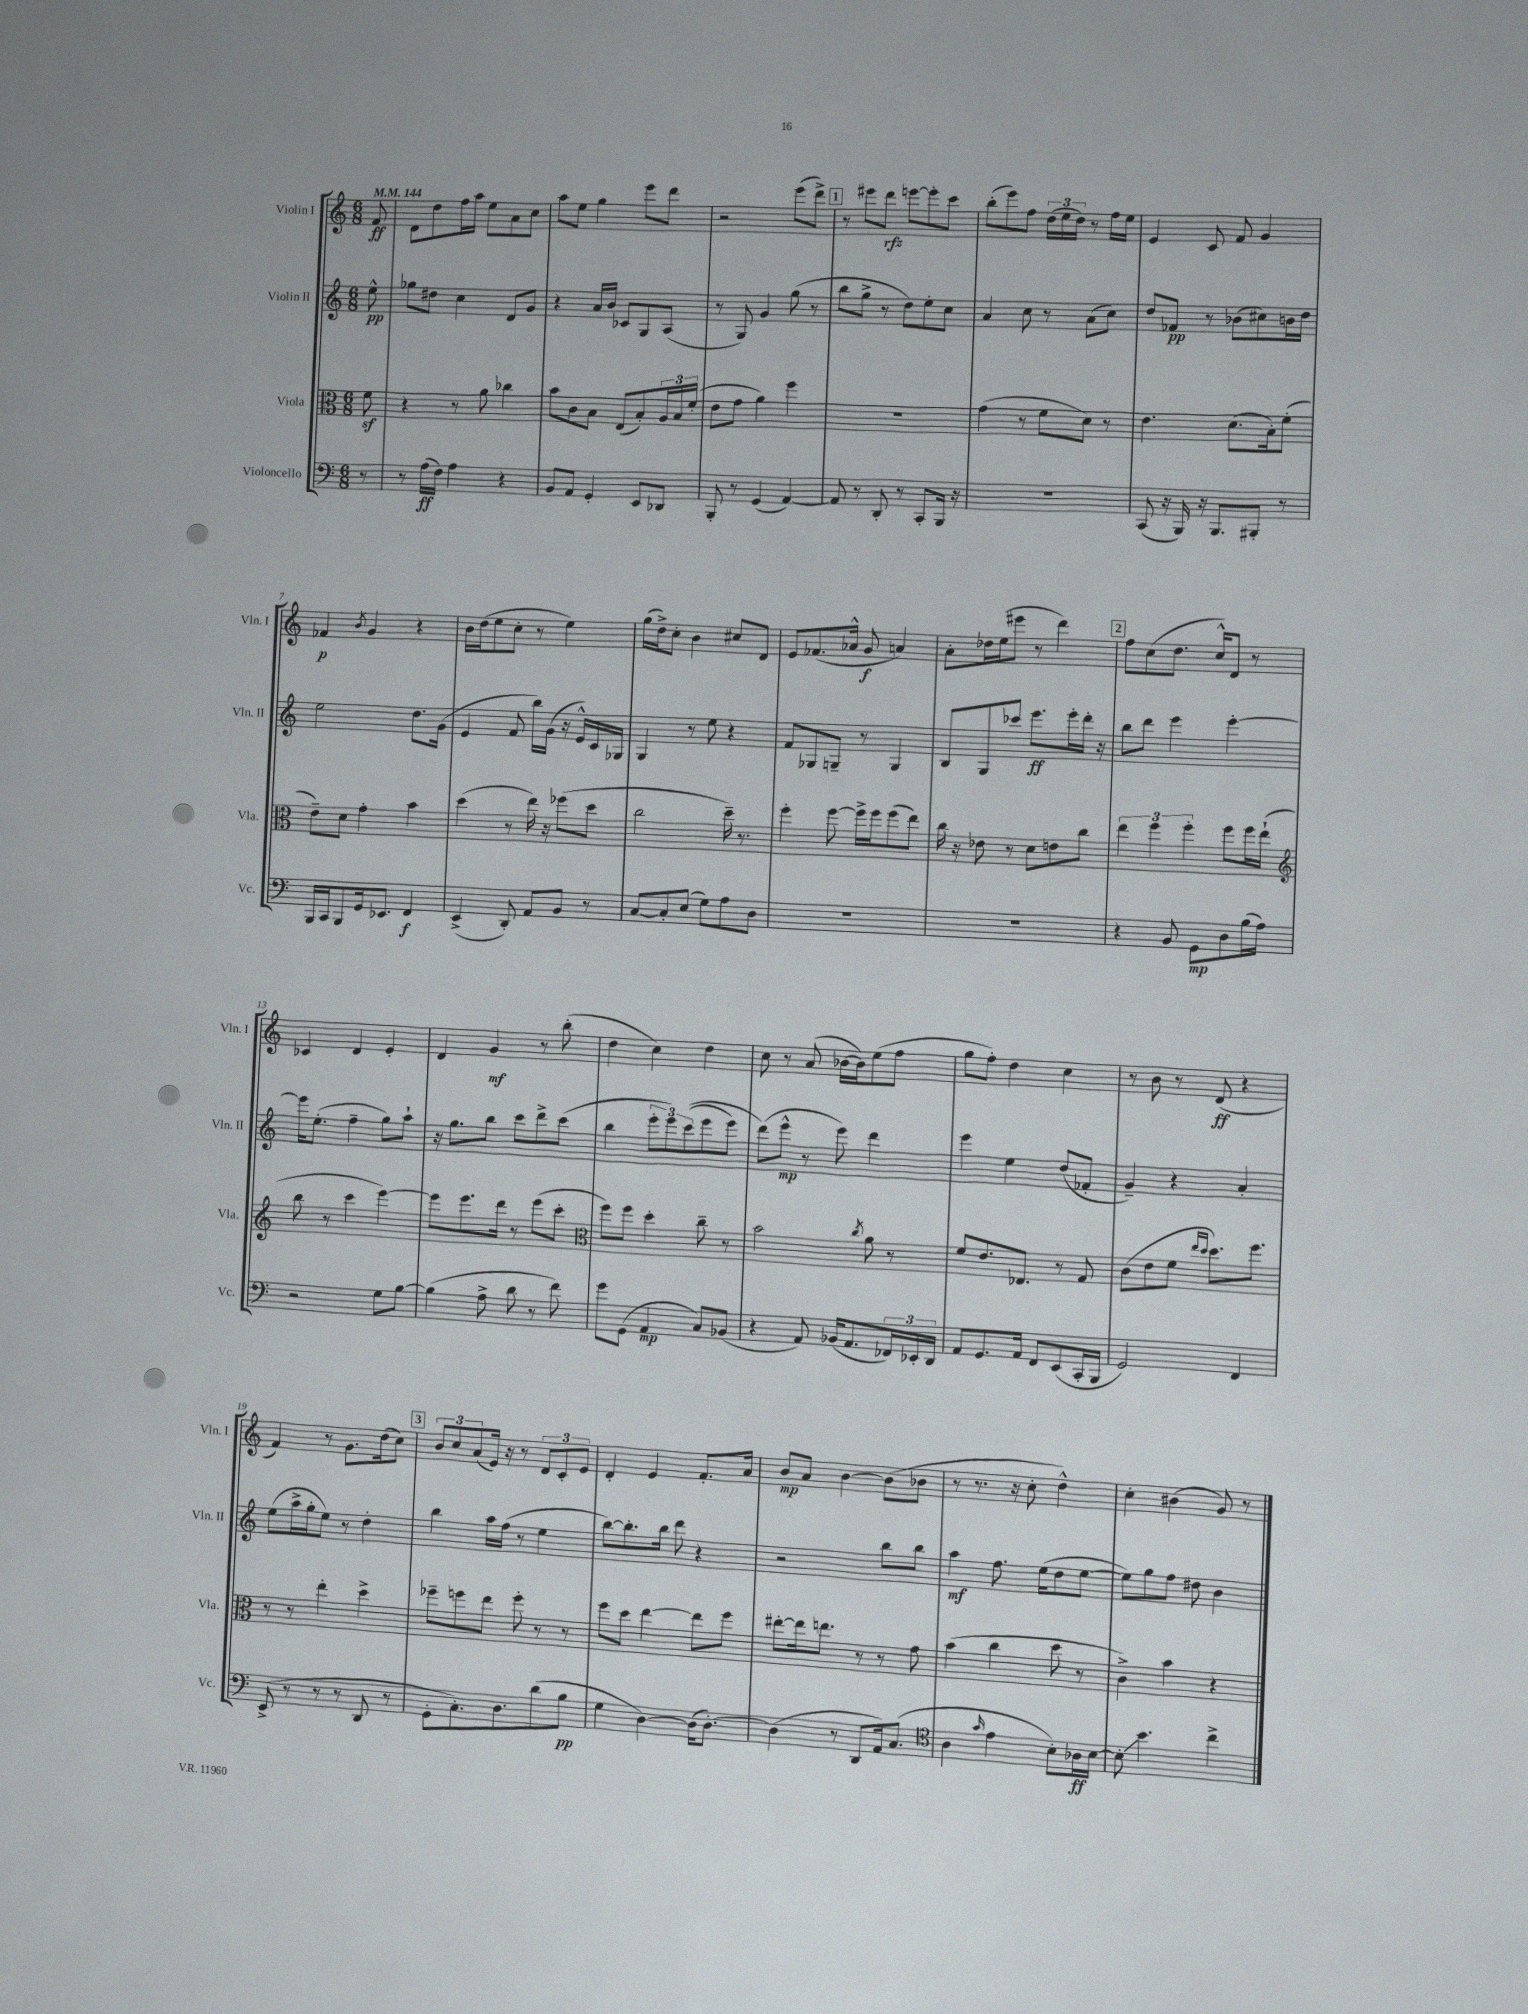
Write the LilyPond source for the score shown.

<<
\new StaffGroup <<
\new Staff = "s0" \with { instrumentName = "Violin I" shortInstrumentName = "Vln. I" } {
    \clef treble \key c \major \numericTimeSignature \time 6/8 \partial 8 \tempo 4 = 144
    f'8\ff |
    d'8 d''8 f''16 a''16 e''8 a'8 c''8 |
    a''8 e''8 g''4 e'''8 d'''8 |
    r2 e'''8( d'''8->) |
    \mark \markup { \box "1" } r8 eis'''8 d'''8\rfz e'''8~ e'''8-. c'''8 |
    b''8-.( e'''8) f''8 \tuplet 3/2 { d''16( e''16 d''16) } r8 f''16 e''16 |
    e'4 c'8 f'8 g'4 |
    fes'4\p \acciaccatura { b'8 } g'4 r4 |
    b'16 d''16( e''8 c''8-. r8 e''4) |
    g''16( d''16->) c''8-. b'4 cis''8 d'8 |
    e'8 fes'8.( aes'16-^ g'8\f a'4) |
    a'8-. des''16 e''16( eis'''8 r8 d'''4) |
    \mark \markup { \box "2" } f''8 c''8( d''8. c''16-^) d'8 r8 |
    ces'4 d'4 e'4-. |
    d'4 g'4\mf r8 b''8-.( |
    d''4 c''4) d''4 |
    c''8 r8 a'8( bes'16~ bes'16) e''8( f''8 |
    g''8 f''8-.) d''4 c''4 |
    r8 b'8 r8 d'8\ff( r4 |
    f'4) r8 g'8. d''16( c''8) |
    \mark \markup { \box "3" } \tuplet 3/2 { b'8 c''8 a'8( } e'16) r16 r8 \tuplet 3/2 { d'8 c'8-. e'8 } |
    d'4-. e'4 f'8.-. a'16 |
    b'8\mp a'8 b'4~ b'8( bes'8 |
    r8 r8. r16 c''8-. d''4-^) |
    c''4-. bis'4( g'8) r8 \bar "|." |
}
\new Staff = "s1" \with { instrumentName = "Violin II" shortInstrumentName = "Vln. II" } {
    \clef treble \key c \major \numericTimeSignature \time 6/8 \partial 8
    e''8-^\pp |
    ges''8 dis''8 c''4 d'8 g'8 |
    r4 a'16 b'16 ces'8 g8 a8( |
    r8 g8) g'4 g''8( r8 |
    \mark \markup { \box "1" } b''8 g''8-> r8 d''8) e''8-. c''8 |
    a'4 c''8 r8 a'8( c''8) |
    d''8 fes'8\pp r8 bes'8( cis''8) b'16 d''16 |
    e''2 d''8. g'16( |
    e'4 f'8 b''16) g'16( r16 e'16-^) c'16 ges16 |
    g4 r8 e''8 r4 |
    f'8 ges8 g8-- r8 g4 |
    b8 g8 ces'''8 e'''8.\ff e'''16-. d'''16-. r16 |
    \mark \markup { \box "2" } b''8 d'''8 e'''4 e'''4~-. |
    e'''16 e''8.-.( f''4-- g''8) a''8-! |
    r16 g''8. b''8 c'''8 d'''8-> c'''8( |
    b''4 \tuplet 3/2 { e'''8-. e'''8) c'''8(\( } e'''8 e'''8) |
    d'''8(\) e'''8-^\mp r8 e'''8) d'''4 |
    e'''4 e''4 d''8( fes'8-. |
    g'4--) r4 a'4-. |
    e''8( a''16-> g''16-. e''8) r8 d''4-. |
    \mark \markup { \box "3" } b''4 a''16 f''16( r8 e''4 |
    b''8~) b''8.-. b''16 d'''8 r4 |
    r2 b''8 b''8 |
    a''4\mf f''8. e''16( d''8 e''8~ |
    e''8) g''8 f''8 dis''8 b'4 \bar "|." |
}
\new Staff = "s2" \with { instrumentName = "Viola" shortInstrumentName = "Vla." } {
    \clef alto \key c \major \numericTimeSignature \time 6/8 \partial 8
    f'8\sf |
    r4 r8 a'8 ces''4 |
    b'8 c'8 b8 e8( b8-.) \tuplet 3/2 { a16 b16 f'16-.( } |
    e'8 g'8 a'4) f''4 |
    \mark \markup { \box "1" } R2. |
    g'4( r8 f'8 d'8) r8 |
    e'4. d'8.( b16-.) f'8-.( |
    e'8--) d'8 g'4-. b'4 |
    d''4( r8 e''16) r16 fes''8( d''8 |
    c''2 d''16--) r8. |
    f''4-. f''8~ f''16-> f''16 f''8( e''8) |
    c''16 r16 ees'8 r8 d'8 e'8 c''8 |
    \mark \markup { \box "2" } \tuplet 3/2 { e''4 f''4 f''4-. } f''8 f''16 e''16-!( |
    \clef treble b''8 r8 c'''4 e'''4~) |
    e'''8 e'''8. d'''16 r8 e'''8( c'''8-. |
    \clef alto f''8) f''8 d''4-. c''8-- r8 |
    b'2 \acciaccatura { c''8 } a'8 r8 |
    f'8 e'8. ees8. r8 g8 |
    c'8( e'8 f'8 \grace { e''16 d''16 } d''8.) f''8. |
    r8 r8 e''4-. d''4-> |
    \mark \markup { \box "3" } fes''8-- f''8 e''8 f''8-. r8 r8 |
    f''8 d''8 e''4~ e''8 f''8 |
    eis''8~-. eis''16 e''8. r8 r8 g'8 |
    b'4( c''4 d''8 r8 |
    c'4->) b'4 r4 \bar "|." |
}
\new Staff = "s3" \with { instrumentName = "Violoncello" shortInstrumentName = "Vc." } {
    \clef bass \key c \major \numericTimeSignature \time 6/8 \partial 8
    r8 |
    r8 a16\ff( f16) a4 r4 |
    b,8 a,8 g,4-. e,8 des,8 |
    b,,8-. r8 g,4( a,4~) |
    \mark \markup { \box "1" } a,8 r8 d,8-. r8 c,8-. b,,16 r16 |
    R2. |
    c,8( r16 b,,16) r16 b,,8. bis,,8-. r8 |
    b,,16 c,16 b,,8 g,16 ees,8. f,4\f |
    e,4->( d,8-.) a,8 b,8 r8 |
    c8~ c8-. e8( g8) a8 d8 |
    R2. |
    R2. |
    \mark \markup { \box "2" } r4 b,8 g,8\mp d8 b16( a16) |
    r2 g8 b8~ |
    b4( a8-> d'8 r8 f'8) |
    g'8 g,8( a,4\mp c8) bes,8( |
    r4 a,8) bes,16( a,8. \tuplet 3/2 { fes,16) ees,16-. d,16 } |
    a,8 g,8. a,16 f,8 e,8( c,16-. b,,16 |
    g,2) f,4 |
    e,8->( r8 r8 r8 d,8 r8 |
    \mark \markup { \box "3" } g,8-. c8.-.) d8. d'8( b8\pp |
    g4 d4~) d16( d8.~-.) |
    d4( r8 d,8 a,16) c8.( |
    \clef tenor a4 \grace { g'16 } e'4 b8-.) aes16\ff b16~ |
    b8-.\glissando b'4. c''4-> \bar "|." |
}
>>
>>
